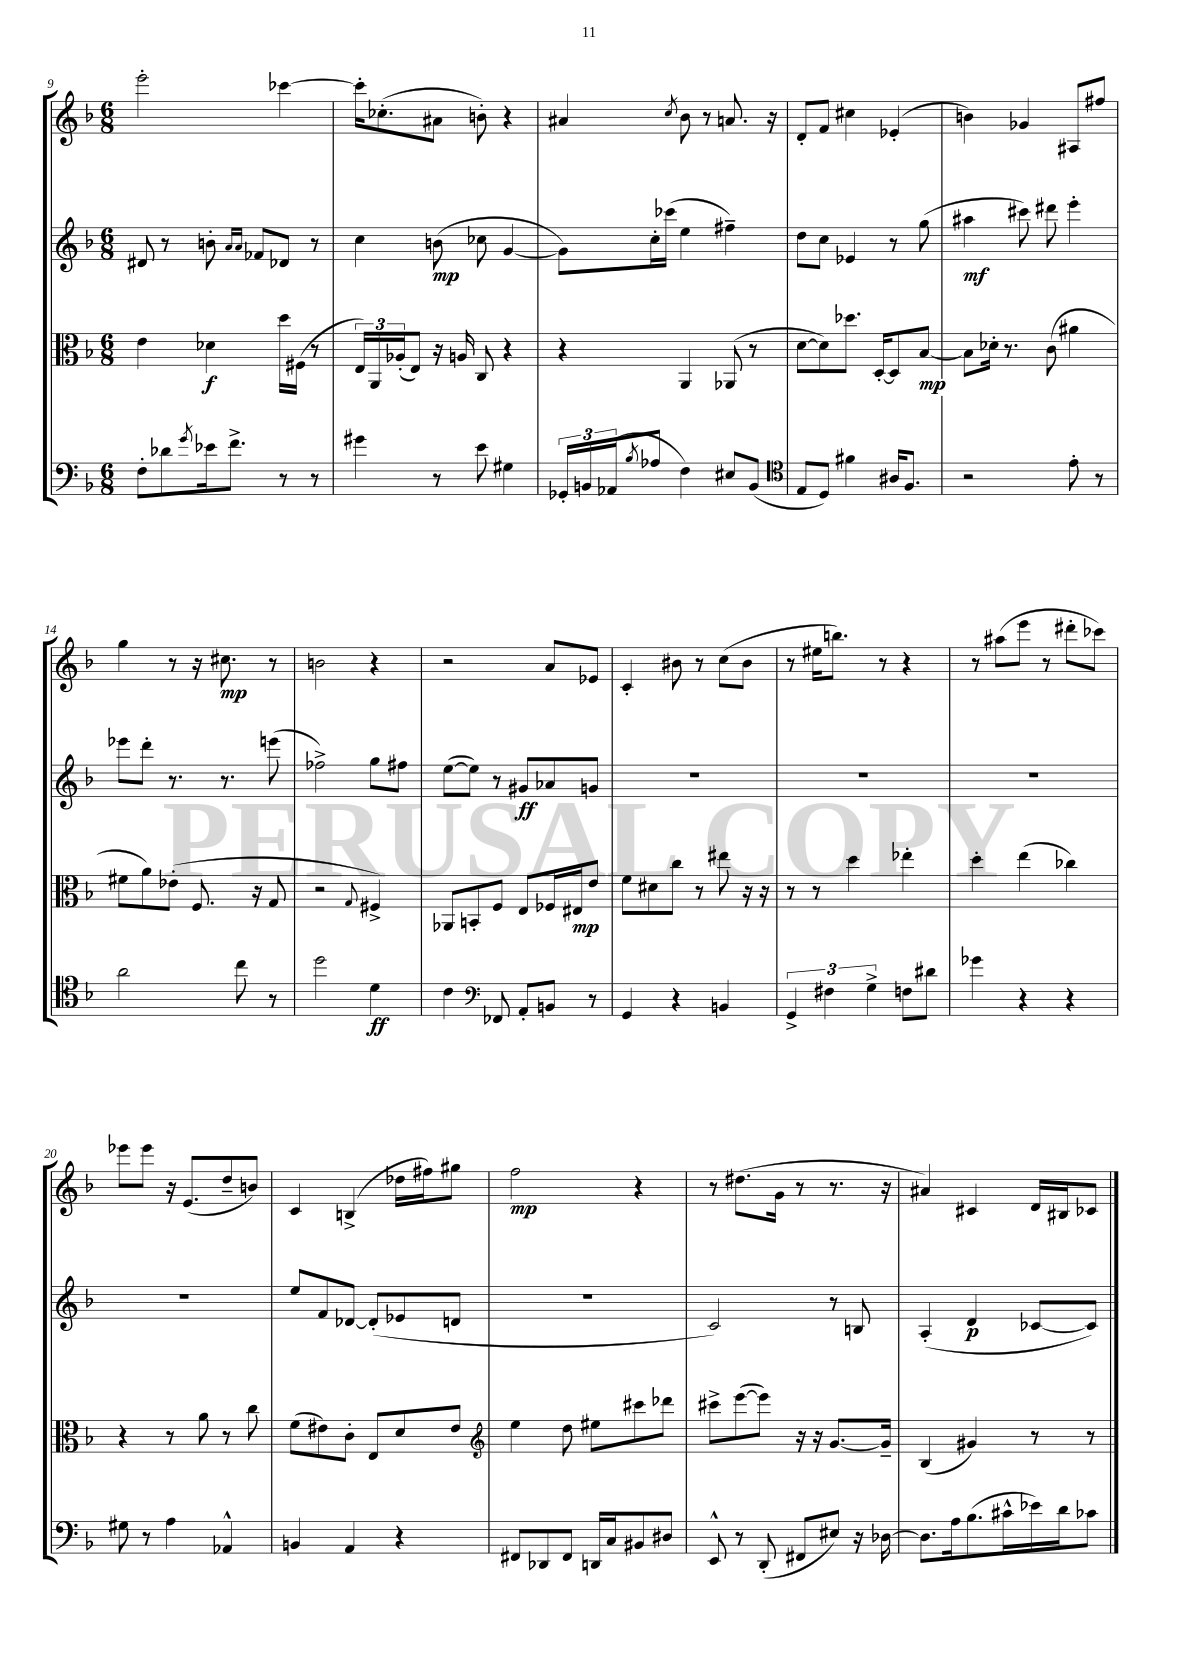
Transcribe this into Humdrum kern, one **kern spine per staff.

**kern	**dynam	**kern	**dynam	**kern	**dynam	**kern	**dynam
*part4	*part4	*part3	*part3	*part2	*part2	*part1	*part1
*staff4	*staff4	*staff3	*staff3	*staff2	*staff2	*staff1	*staff1
*clefF4	*	*clefC3	*	*clefG2	*	*clefG2	*
*k[b-]	*	*k[b-]	*	*k[b-]	*	*k[b-]	*
*M6/8	*	*M6/8	*	*M6/8	*	*M6/8	*
=9	=9	=9	=9	=9	=9	=9	=9
8F'\L	.	4e\	.	8d#X/	.	2eee'\	.
8d-X\	.	.	.	8r	.	.	.
8qg/	.	.	.	.	.	.	.
16e-X\k	.	4d-X\	f	8bn'\	.	.	.
8.f^\J	.	.	.	.	.	.	.
.	.	.	.	16qqa/LL	.	.	.
.	.	.	.	16qqa/JJ	.	.	.
.	.	.	.	8f-X/L	.	.	.
8r	.	16dd\LL	.	8d-X/J	.	[4ccc-X\	.
.	.	(16F#X\JJ	.	.	.	.	.
8r	.	8r	.	8r	.	.	.
=10	=10	=10	=10	=10	=10	=10	=10
4g#X\	.	24E/LL)	.	4cc\	.	16ccc-'\KL]	.
.	.	24AA/	.	.	.	.	.
.	.	.	.	.	.	(8.cc-X'\	.
.	.	(24A-X'/J	.	.	.	.	.
.	.	8E/J)	.	.	.	.	.
8r	.	16r	.	(8bn\	mp	8a#X\J	.
.	.	16An/	.	.	.	.	.
8e\	.	8C/	.	8cc-X\	.	8bn'\)	.
4G#X\	.	4r	.	[4g/	.	4r	.
=11	=11	=11	=11	=11	=11	=11	=11
24GG-X'/LL	.	4r	.	8g\L])	.	4a#X/	.
24BBn/	.	.	.	.	.	.	.
(24AA-X/J	.	.	.	.	.	.	.
8qB-/	.	.	.	.	.	.	.
8A-X/J	.	.	.	16cc'\L	.	.	.
.	.	.	.	(16ccc-X\JJ	.	.	.
.	.	.	.	.	.	8qcc/	.
4F\)	.	4AA/	.	4ee\	.	8b-\	.
.	.	.	.	.	.	8r	.
8E#X/L	.	(8AA-X/	.	4ff#X~\)	.	8.an/	.
(8BB/J	.	8r	.	.	.	.	.
.	.	.	.	.	.	16r	.
=12	=12	=12	=12	=12	=12	=12	=12
*clefC4	*	*	*	*	*	*	*
8E/L	.	[8d\L	.	8dd\L	.	8d'/L	.
8D/J)	.	8d\])	.	8cc\J	.	8f/J	.
4f#X\	.	8.dd-X\J	.	4e-X/	.	4cc#X\	.
.	.	[16D'/KL	.	.	.	.	.
16A#X/KL	.	8D/]	.	8r	.	(4e-X'/	.
8.F/J	.	.	.	.	.	.	.
.	.	[8B-/J	mp	(8gg\	.	.	.
=13	=13	=13	=13	=13	=13	=13	=13
2r	.	8B-\L]	.	4aa#X\	mf	4bn\)	.
.	.	16d-X'\Jk	.	.	.	.	.
.	.	8.r	.	.	.	.	.
.	.	.	.	8ccc#X\)	.	4g-X/	.
.	.	(8c\	.	8ddd#X\	.	.	.
8e'\	.	4a#X\	.	4eee'\	.	8A#X/L	.
8r	.	.	.	.	.	8ff#X/J	.
!!LO:LB:g=z
=14	=14	=14	=14	=14	=14	=14	=14
2a\	.	8f#X\L	.	8eee-X\L	.	4gg\	.
.	.	8a\)	.	8ddd'\J	.	.	.
.	.	(8e-X'\J	.	8.r	.	8r	.
.	.	8.F/	.	.	.	16r	.
.	.	.	.	8.r	.	8.cc#X\	mp
8cc\	.	.	.	.	.	.	.
.	.	16r	.	.	.	.	.
8r	.	8G/	.	(8eeen\	.	8r	.
=15	=15	=15	=15	=15	=15	=15	=15
2dd\	.	2r	.	2ff-X^\)	.	2bn\	.
.	.	8qqG/	.	.	.	.	.
4d\	ff	4F#X^/)	.	8gg\L	.	4r	.
.	.	.	.	8ff#X\J	.	.	.
=16	=16	=16	=16	=16	=16	=16	=16
4c\	.	8AA-X/L	.	([8ee\L	.	2r	.
.	.	8BBn'/	.	8ee\J])	.	.	.
*clefF4	*	*	*	*	*	*	*
8FF-X/	.	8F/J	.	8r	.	.	.
8AA'/L	.	8E/L	.	8g#X/L	ff	.	.
8BBn/J	.	16F-X/L	.	8a-X/	.	8a/L	.
.	.	16E#X/J	mp	.	.	.	.
8r	.	8e/J	.	8gn/J	.	8e-X/J	.
=17	=17	=17	=17	=17	=17	=17	=17
4GG/	.	8f\L	.	2.r	.	4c'/	.
.	.	8d#X\	.	.	.	.	.
4r	.	8cc\J	.	.	.	8b#X\	.
.	.	8r	.	.	.	8r	.
4BBn/	.	8ee#X\	.	.	.	(8cc\L	.
.	.	16r	.	.	.	8b#\J	.
.	.	16r	.	.	.	.	.
=18	=18	=18	=18	=18	=18	=18	=18
6GG^/	.	8r	.	2.r	.	8r	.
.	.	8r	.	.	.	16ee#X\KL	.
6F#X\	.	.	.	.	.	.	.
.	.	.	.	.	.	8.bbn\J)	.
.	.	4dd\	.	.	.	.	.
6G^\	.	.	.	.	.	.	.
.	.	.	.	.	.	8r	.
8Fn\L	.	4ee-X'\	.	.	.	4r	.
8d#X\J	.	.	.	.	.	.	.
=19	=19	=19	=19	=19	=19	=19	=19
4g-X\	.	4dd'\	.	2.r	.	8r	.
.	.	.	.	.	.	(8aa#X\L	.
4r	.	(4ee\	.	.	.	8eee\J	.
.	.	.	.	.	.	8r	.
4r	.	4cc-X\)	.	.	.	8ddd#X'\L	.
.	.	.	.	.	.	8ccc-X\J)	.
!!LO:LB:g=z
=20	=20	=20	=20	=20	=20	=20	=20
8G#X\	.	4r	.	2.r	.	8eee-X\L	.
8r	.	.	.	.	.	8eee-\J	.
4A\	.	8r	.	.	.	16r	.
.	.	.	.	.	.	(8.e/L	.
.	.	8a\	.	.	.	.	.
4AA-X^^/	.	8r	.	.	.	8dd~/	.
.	.	8cc\	.	.	.	8bn/J)	.
=21	=21	=21	=21	=21	=21	=21	=21
4BBn/	.	(8f\L	.	8ee/L	.	4c/	.
.	.	8e#X\)	.	8f/	.	.	.
4AA/	.	8c'\J	.	[8d-X/J	.	(4Bn^/	.
.	.	8E/L	.	(8d-'/L]	.	.	.
4r	.	8d/	.	8e-X/	.	16dd-X\LL	.
.	.	.	.	.	.	16ff#X\J)	.
.	.	8e#/J	.	8dn/J	.	8gg#X\J	.
=22	=22	=22	=22	=22	=22	=22	=22
*	*	*clefG2	*	*	*	*	*
8FF#X/L	.	4ee\	.	2.r	.	2ff\	mp
8DD-X/	.	.	.	.	.	.	.
8FF#/J	.	8dd\	.	.	.	.	.
16DDn/LL	.	8ee#X\L	.	.	.	.	.
16C/J	.	.	.	.	.	.	.
8BB#X/	.	8ccc#X\	.	.	.	4r	.
8D#X/J	.	8ddd-X\J	.	.	.	.	.
=23	=23	=23	=23	=23	=23	=23	=23
8EE^^/	.	8ccc#X^\L	.	2c/)	.	8r	.
8r	.	([8eee\	.	.	.	(8.dd#X\L	.
(8DD'/	.	8eee\J])	.	.	.	.	.
.	.	.	.	.	.	16g\Jk	.
8FF#X/L	.	16r	.	.	.	8r	.
.	.	16r	.	.	.	.	.
8E#X/J)	.	[8.g/L	.	8r	.	8.r	.
16r	.	.	.	8Bn/	.	.	.
[16D-X\	.	16g~/Jk]	.	.	.	16r	.
=24	=24	=24	=24	=24	=24	=24	=24
8.D-\L]	.	(4B-/	.	(4A'/	.	4a#X/)	.
16A\k	.	.	.	.	.	.	.
(8.B-\	.	4g#X/)	.	4d/	p	4c#X/	.
16c#X^^\L	.	.	.	.	.	.	.
16e-X\)	.	8r	.	[8c-X/L	.	16d/LL	.
16d\J	.	.	.	.	.	16B#X/J	.
8c-X\J	.	8r	.	8c-/J])	.	8c-X/J	.
==	==	==	==	==	==	==	==
*-	*-	*-	*-	*-	*-	*-	*-
